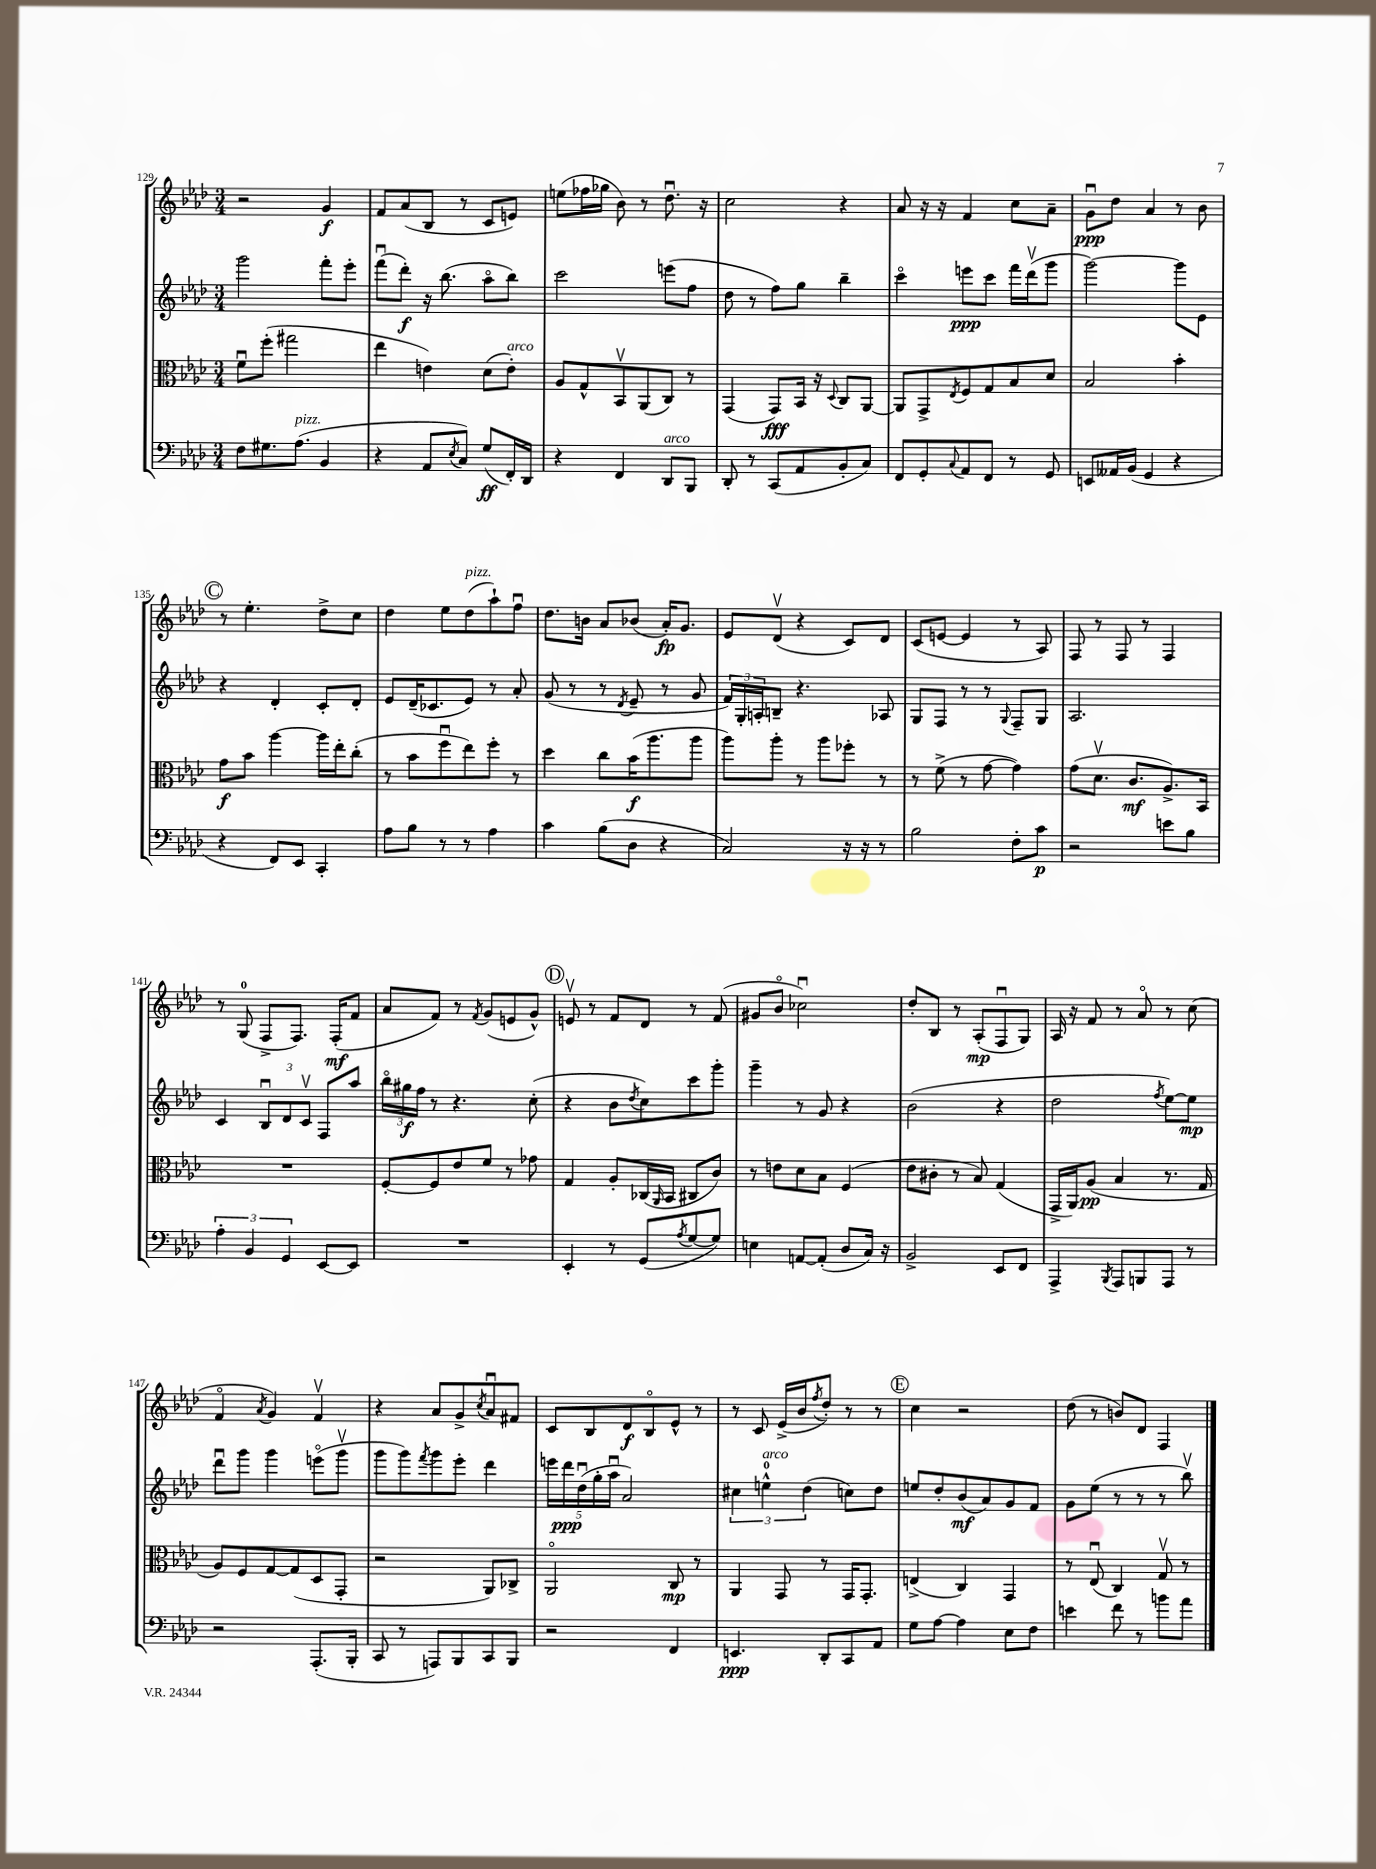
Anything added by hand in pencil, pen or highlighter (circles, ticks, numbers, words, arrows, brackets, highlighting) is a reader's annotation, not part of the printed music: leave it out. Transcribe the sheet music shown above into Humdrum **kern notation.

**kern	**kern	**kern	**kern
*staff4	*staff3	*staff2	*staff1
*clefF4	*clefC3	*clefG2	*clefG2
*k[b-e-a-d-]	*k[b-e-a-d-]	*k[b-e-a-d-]	*k[b-e-a-d-]
*M3/4	*M3/4	*M3/4	*M3/4
8F	8fu	2ggg	2r
8.G#	(8ff'	.	.
.	2gg#	.	.
(8.A-	.	.	.
4BB-	.	8fff'	4g
.	.	8eee-'	.
=	=	=	=
4r	4ee-	(8fffu	8f
.	.	8ddd-')	(8a-
8AA-	4e)	16r	8B-
.	.	(8.bb-	.
8qE-	.	.	.
8C)	.	.	8r
(8G	(8d-	8aa-o	8c
16FF')	8e')	8bb-)	8e)
16DD-	.	.	.
=	=	=	=
4r	8A-	2ccc	(8ee
.	8G^^	.	16ff-
.	.	.	16gg-
4FF	8BB-v	.	8b-)
.	(8AA-	.	8r
8DD-	8C)	(8eee	8.dd-u
8BBB-	8r	8ff	.
.	.	.	16r
=	=	=	=
8DD-'	(4GG	8dd-	2cc
8r	.	8r	.
(8CC	8GG)	8ff)	.
8AA-	16BB-	8gg	.
.	16r	.	.
.	8qqD-	.	.
8BB-'	8C	4bb-~	4r
8C)	[8AA-	.	.
=	=	=	=
8FF	8AA-]	4ccco	8a-
8GG'	8GG^	.	16r
.	.	.	16r
8qqC	8qE-	.	.
8AA-	8F	8eee	4f
8FF	8G	8ccc	.
8r	8B-	16fff	8cc
.	.	(16ddd-v	.
8GG	8d-	8ggg	8a-~
=	=	=	=
8EE	2B-	[2ggg)	8gu
16AA--	.	.	8dd-
(16BB-	.	.	.
4GG	.	.	4a-
4r	4b-'	8ggg]	8r
.	.	8e-	8b-
=	=	=	=
4r	8g	4r	8r
.	8b-	.	4.ee-'
8FF)	[4aa-	4d-'	.
8EE-	.	.	.
4CC'	16aa-]	8c'	8dd-^
.	16ee-'	.	.
.	(8cc'	8d-'	8cc
=	=	=	=
8A-	8r	8e-	4dd-
8B-	8b-	(16d-~	.
.	.	8.c-	.
8r	8ffu	.	8ee-
8r	8ee-)	8e-)	(8dd-
4A-	8ff'	8r	8aa-`)
.	8r	8a-'	8ffu
=	=	=	=
4c	4dd-	(8g	8.dd-
.	.	8r	.
.	.	.	16b
(8B-	8cc	8r	8a-
.	.	8qd-	.
8D-	(16b-	8e-~	(8b-
.	8.aa-	.	.
4r	.	8r	16a-')
.	.	.	8.g
.	8aa-	8g	.
=	=	=	=
2C)	8aa-)	24f)	8e-
.	.	24G'	.
.	.	24A'	.
.	8aa-'	8B~	(8d-v
.	8r	4.r	4r
.	8aa-	.	.
16r	8ff-'	.	8c)
16r	.	.	.
8r	8r	8A-	8d-
=	=	=	=
2B-	8r	8G	(8c
.	(8f^	8F	[8e
.	8r	8r	4e]
.	[8g	8r	.
.	.	8qqG	.
8F'	4g])	8F~	8r
8c	.	8G	8A-)
=	=	=	=
2r	(8g	2.A-	8F
.	8.d-v	.	8r
.	.	.	8F
.	8.c	.	.
.	.	.	8r
8e	8.A-^)	.	4F
8B-	.	.	.
.	16BB-	.	.
=	=	=	=
6A-'	2.r	4c	8r
.	.	.	(8G
6BB-	.	.	.
.	.	12B-u	8F^
6GG	.	12d-	.
.	.	.	8.F)
.	.	12cv	.
[8EE-	.	8F	.
.	.	.	(16F'
8EE-]	.	8aa-	8f
=	=	=	=
2.r	[8F'	24bb-o	8a-
.	.	24gg#	.
.	.	24ff	.
.	8F]	8r	8f)
.	8e-	4.r	8r
.	.	.	8qf
.	8f	.	(8g
.	8r	.	8e
.	8g-	(8cc'	8g^^)
=	=	=	=
4EE-'	4G	4r	8ev
.	.	.	8r
8r	8A-'	8b-	8f
.	.	8qdd-	.
(8GG	(16C-	8cc)	8d-
.	16qqAA-	.	.
.	16BB-	.	.
8qA-	.	.	.
[8G	8C#	8ccc	8r
8G])	8c)	8ggg'	(8f
=	=	=	=
4E	8r	4ggg~	8g#
.	8e	.	8b-o
[8AA	8d-	8r	2cc-u)
(8AA']	8B-	8g	.
8D-	(4F	4r	.
16C)	.	.	.
16r	.	.	.
=	=	=	=
2BB-^	8e-	(2b-	8dd-'
.	8c#'	.	8B-
.	8r	.	8r
.	8B-)	.	(8A-'
8EE-	(4G	4r	8Fu
8FF	.	.	8G)
=	=	=	=
4AAA-^	16GG^	2dd-	16A-
.	16AA-)	.	16r
.	(8A-	.	8f
8qBBB-	.	.	.
8AAA-	4B-	.	8r
8BBB	.	.	8a-o
.	.	8qff	.
8AAA-	8.r	[8ee-)	8r
8r	.	8ee-]	(8cc
.	16G	.	.
=	=	=	=
2r	8A-)	8ddd-u	4fo
.	8F	8ggg	.
.	.	.	8qa-
.	[8G	4ggg	4g)
.	(8G]	.	.
(8.AAA-'	8D-	(8eeeo	4fv
.	8GG'	8gggv	.
16BBB-'	.	.	.
=	=	=	=
8CC	2r	8ggg	4r
8r	.	8ggg)	.
.	.	8qfff	.
8AAA)	.	8ggg	8a-
8BBB-	.	8eee-'	8g^
.	.	.	8qcc
8CC	8AA-)	4ddd-	8a-u
8BBB-	8C-^	.	8f#
=	=	=	=
2r	2AA-o	20eee	8c
.	.	20ddd-	.
.	.	(20dd-u	.
.	.	.	8B-
.	.	20gg'	.
.	.	20aa-u	.
.	.	2a-)	8d-
.	.	.	8B-o
4FF	8C	.	8e-^^
.	8r	.	8r
=	=	=	=
4.EE	4AA-	6cc#	8r
.	.	.	8c
.	.	6ee^^	.
.	8GG	.	(16e-^
.	.	.	16b-
.	.	(6dd-	.
.	.	.	8qff
8DD-'	8r	.	8dd-')
8CC	16GG	8cc)	8r
.	8.GG'	.	.
8AA-	.	8dd-	8r
=	=	=	=
8G	(4E^	8ee	4cc
[8A-	.	8dd-'	.
4A-]	4C)	(8b-	2r
.	.	8a-)	.
8E-	4GG	8g	.
8F	.	8f	.
=	=	=	=
4e	8r	8g	(8dd-
.	(8E-u	(8ee-	8r
8f	4C)	8r	8b)
8r	.	8r	8d-
8b	8Gv	8r	4F
8a-	8r	8bb-v)	.
==	==	==	==
*-	*-	*-	*-
